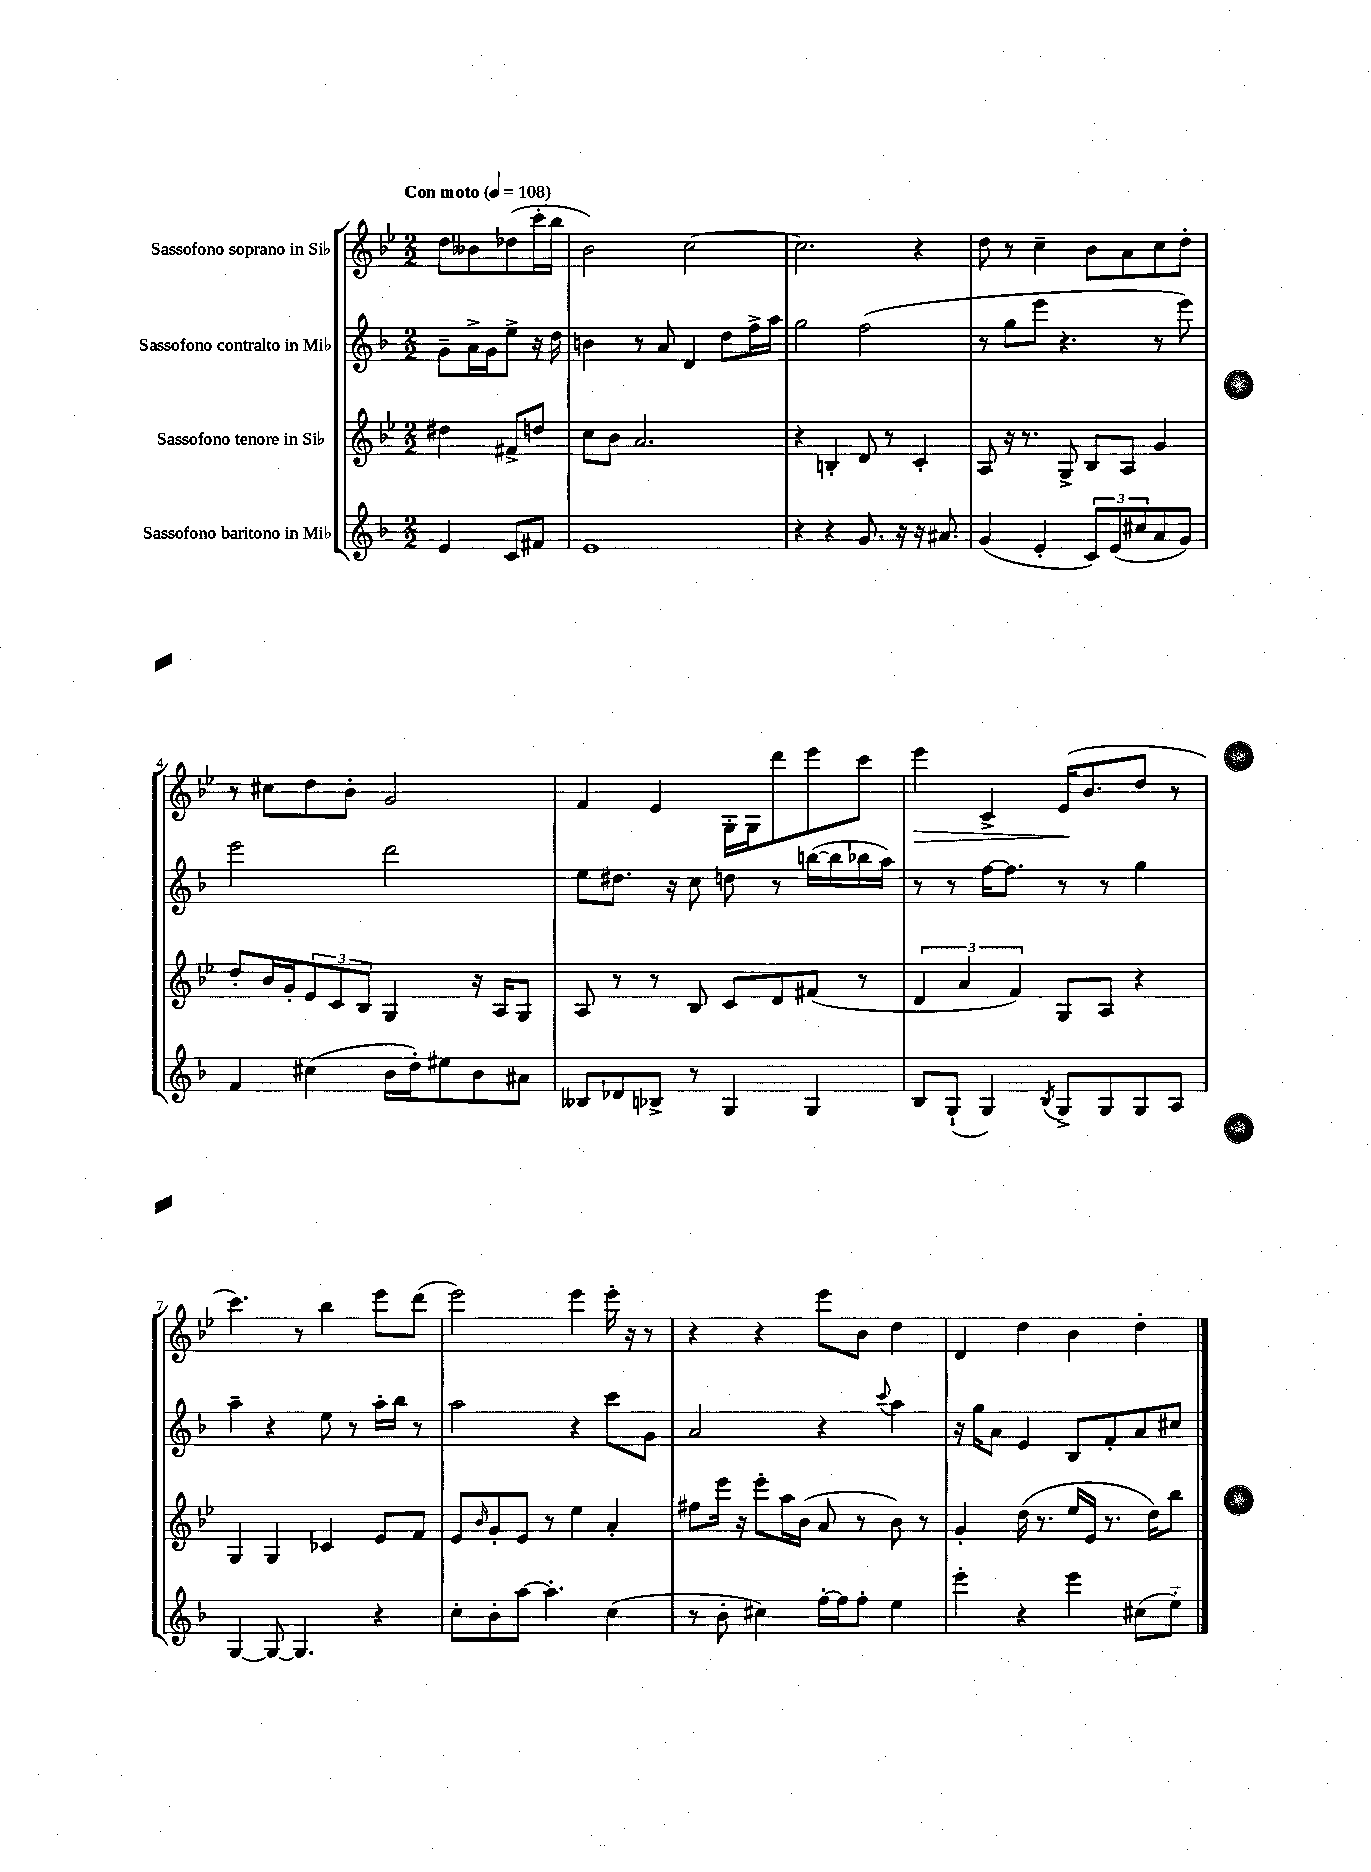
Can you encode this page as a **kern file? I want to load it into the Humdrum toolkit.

**kern	**kern	**kern	**kern
*staff4	*staff3	*staff2	*staff1
*clefG2	*clefG2	*clefG2	*clefG2
*k[b-]	*k[b-e-]	*k[b-]	*k[b-e-]
*M2/2	*M2/2	*M2/2	*M2/2
*MM108	*MM108	*MM108	*MM108
4e	4dd#	8g~	8dd
.	.	16a^	8b--
.	.	16g	.
8c	8f#^	8ee^	(8dd-
8f#	8dd	16r	16ccc'
.	.	16dd	16bb-
=	=	=	=
1e	8cc	4b	2b-)
.	8b-	.	.
.	2.a	8r	.
.	.	8a	.
.	.	4d	[2cc
.	.	8dd	.
.	.	16ff^	.
.	.	16aa	.
=	=	=	=
4r	4r	2gg	2.cc]
4r	4B'	.	.
8.g	8d	(2ff	.
.	8r	.	.
16r	.	.	.
16r	4c'	.	4r
8.a#	.	.	.
=	=	=	=
(4g	8A	8r	8dd
.	16r	8gg	8r
.	8.r	.	.
4e'	.	8eee	4cc~
.	8G^	4.r	.
12c)	8B-	.	8b-
(12e	.	.	.
.	8A	.	8a
12cc#	.	.	.
8a	4g	8r	8cc
8g)	.	8eee)	8dd'
=	=	=	=
4f	8dd'	2eee	8r
.	16b-	.	8cc#
.	16g'	.	.
(4cc#	12e-	.	8dd
.	12c	.	.
.	.	.	8b-'
.	12B-	.	.
16b-	4G	2ddd	2g
16dd')	.	.	.
8ee#	.	.	.
8b-	16r	.	.
.	16A	.	.
8a#	8G	.	.
=	=	=	=
8B--	8A	8ee	4f
8d-	8r	8.dd#	.
8B-^	8r	.	4e-
.	.	16r	.
8r	8B-	8cc	.
4G	8c	8dd	16G'
.	.	.	16G
.	8d	8r	8ddd
4G	(8f#	([16bb	8eee-
.	.	16bb]	.
.	8r	16bb-	8ccc
.	.	16aa)	.
=	=	=	=
8B-	6d	8r	4eee-
(8G`	.	8r	.
.	6a	.	.
4G)	.	[16ff	4c^
.	.	8.ff]	.
.	6f)	.	.
8qB-	.	.	.
8G^	8G	8r	(16e-
.	.	.	8.b-
8G	8A	8r	.
8G	4r	4gg	8dd
8A	.	.	8r
=	=	=	=
[4G	4G	4aa~	4.ccc)
8G_	4G	4r	.
4.G]	.	.	8r
.	4c-	8ee	4bb-
.	.	8r	.
4r	8e-	16aa'	8eee-
.	.	16bb-	.
.	8f	8r	(8ddd
=	=	=	=
8cc'	8e-	2aa	2eee-)
.	16qqb-	.	.
8b-'	8g'	.	.
[8aa	8e-	.	.
4.aa']	8r	.	.
.	4ee-	4r	4eee-
(4cc	4a'	8ccc	16eee-'
.	.	.	16r
.	.	8g	8r
=	=	=	=
8r	8ff#	2a	4r
8b-'	16eee-	.	.
.	16r	.	.
4cc#)	8eee-'	.	4r
.	16aa	.	.
.	(16b-	.	.
[16ff'	8a	4r	8eee-
16ff]	.	.	.
8ff'	8r	.	8b-
.	.	8qqccc	.
4ee	8b-)	4aa	4dd
.	8r	.	.
=	=	=	=
4eee'	4g'	16r	4d
.	.	16gg	.
.	.	8a	.
4r	(16dd	4e	4dd
.	8.r	.	.
4eee	16ee-	8B-	4b-
.	16e-	.	.
.	8.r	8f'	.
(8cc#	.	8a	4dd'
.	16dd)	.	.
8ee'~)	8bb-	8cc#	.
==	==	==	==
*-	*-	*-	*-
